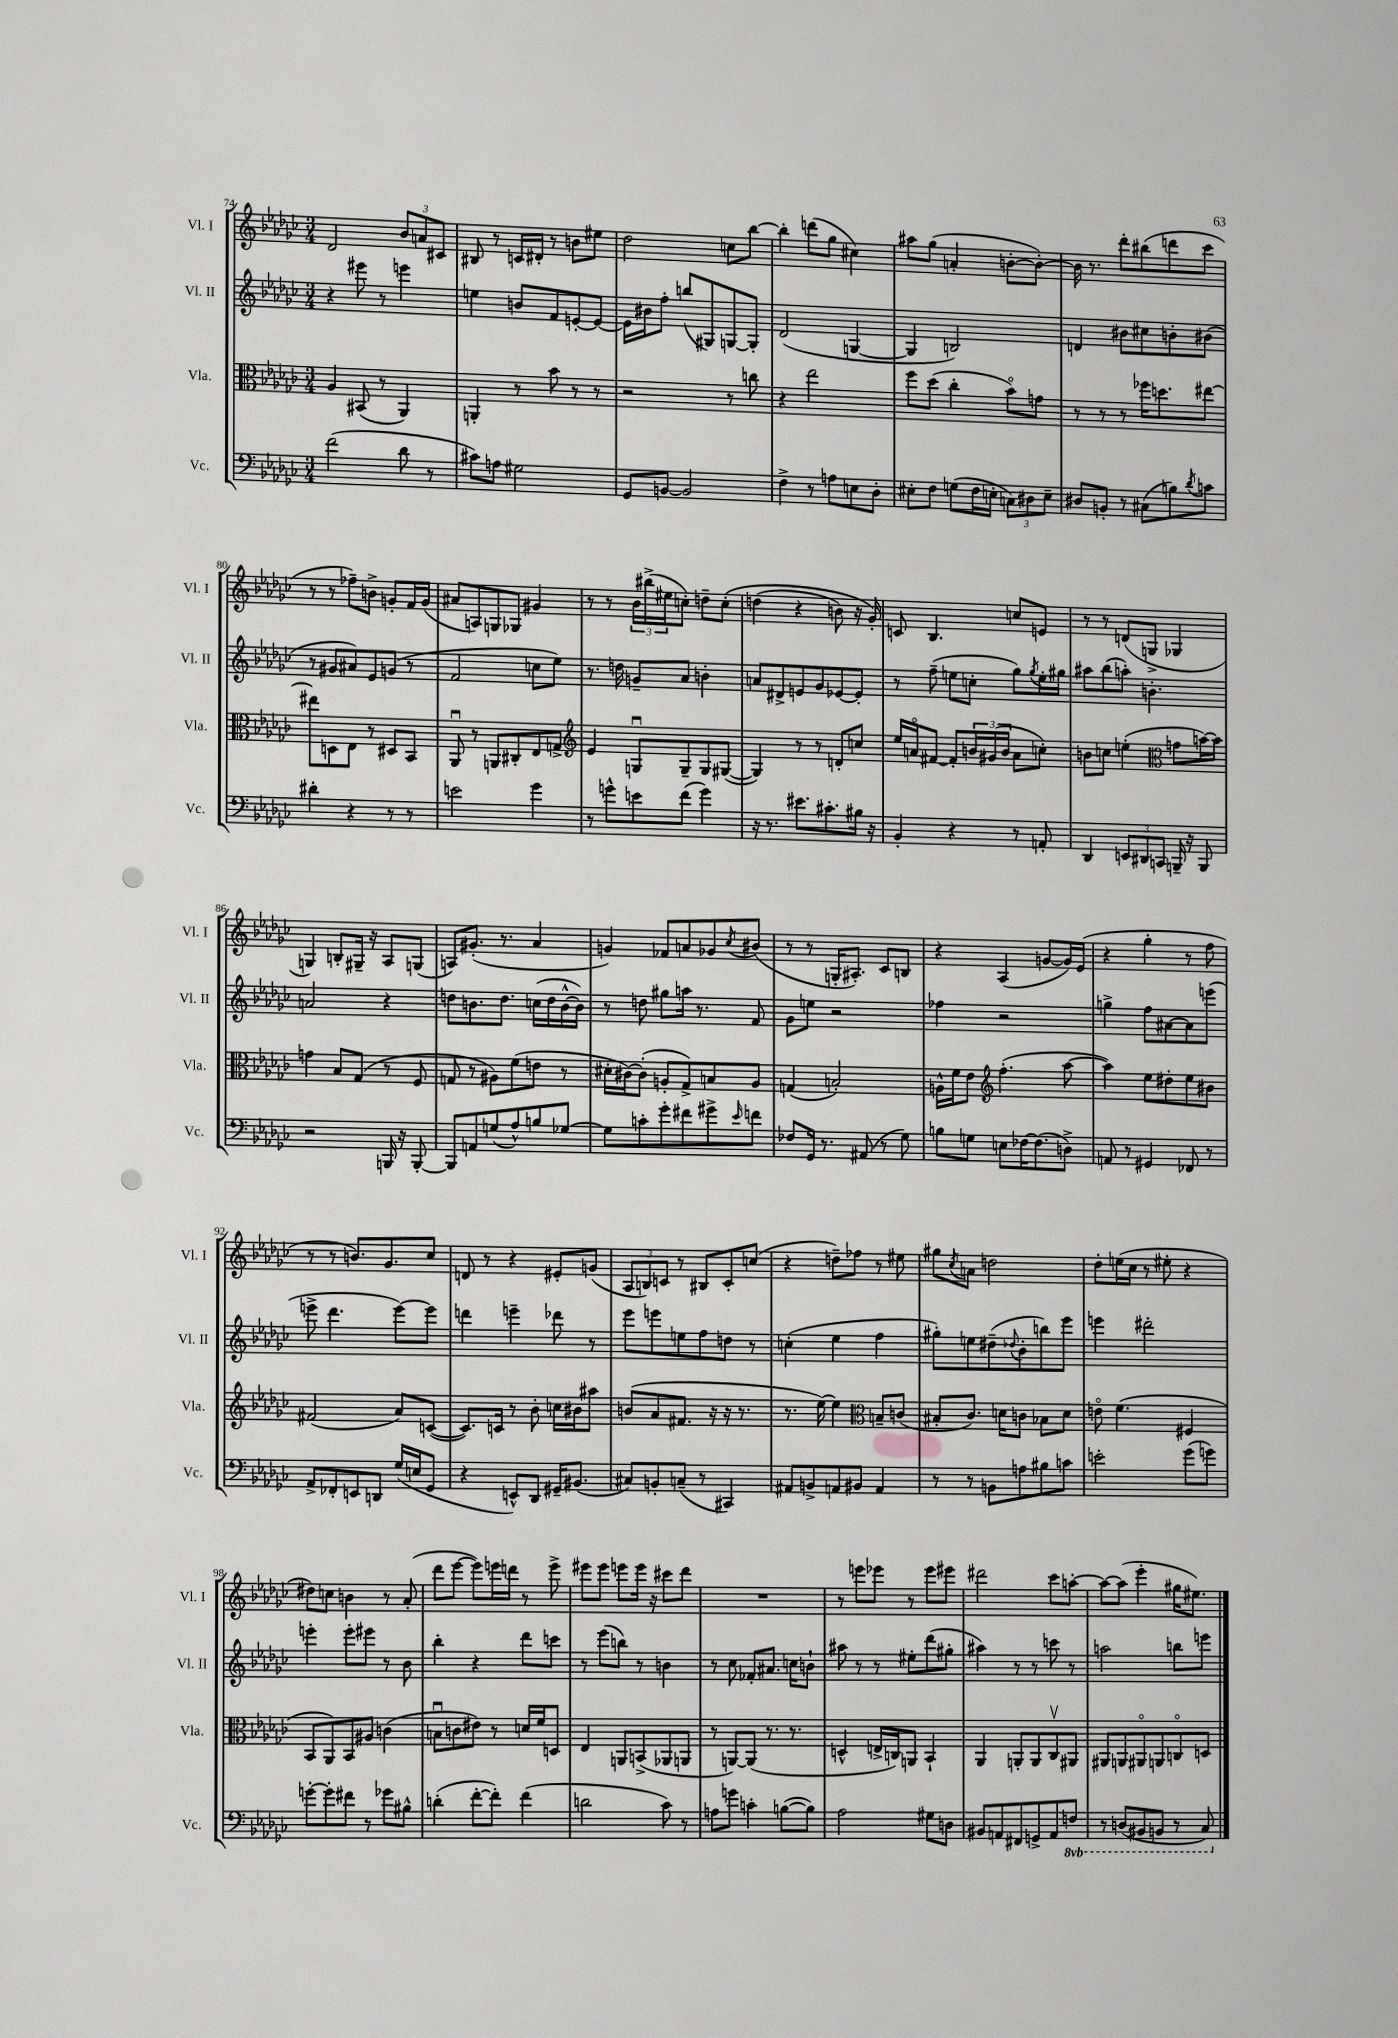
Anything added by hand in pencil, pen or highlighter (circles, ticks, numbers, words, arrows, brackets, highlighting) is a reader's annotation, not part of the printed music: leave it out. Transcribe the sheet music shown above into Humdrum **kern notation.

**kern	**kern	**kern	**kern
*staff4	*staff3	*staff2	*staff1
*clefF4	*clefC3	*clefG2	*clefG2
*k[b-e-a-d-g-c-]	*k[b-e-a-d-g-c-]	*k[b-e-a-d-g-c-]	*k[b-e-a-d-g-c-]
*M3/4	*M3/4	*M3/4	*M3/4
(2f	4A-	4r	2d-
.	(8BB#	8eee#	.
.	8r	8r	.
8d-	4AA-)	4eee	12b-
.	.	.	12a
8r	.	.	.
.	.	.	12c#
=	=	=	=
8c#)	4AA'	4ee	8B#
8A	.	.	8r
2G#	8r	8b	16c
.	.	.	16d#'
.	8b-	8f	8r
.	8r	[8e'	8b
.	8r	8e_	8ee#
=	=	=	=
8GG-	2r	16e]	2dd-
.	.	16b#	.
[8BB	.	8ff'	.
2BB]	.	(8bb	.
.	.	8G#)	.
.	8r	[8G	8cc
.	8cc	8G']	[8bb-
=	=	=	=
4F^	4r	(2d-	4bb-']
8r	2ee-	.	(8ddd
8A	.	.	8gg-
8E	.	[4G	4cc#)
8D-'	.	.	.
=	=	=	=
8E#'	8ff	4G]	8aa#
8F	(8dd-	.	(8gg-
(8G	4cc-'	2B)	4a'
16F	.	.	.
16E'	.	.	.
12C)	8b-o)	.	[8b'
12D#	.	.	.
.	8g	.	8b'_)
12E~	.	.	.
=	=	=	=
8D#	8r	4d	16b]
.	.	.	8.r
8BB'	8r	.	.
8r	8r	8b#	8ddd-'
(8C#	16ff-	8cc#	(8bb#
.	8.dd	.	.
8B)	.	8b'	8ddd
8qd-	.	.	.
8c	[8ee#	(8b#	8ccc-
=	=	=	=
4d#'	8ee#]	8r	8r
.	8D	8g#	8r
4r	8E-	8a#)	8ff-~)
.	8r	8e-	8b^
8r	8D#	(8g	8g'
8r	8BB-	8r	16f
.	.	.	(16g
=	=	=	=
2e	8AA-u	2f	8a#
.	8r	.	8A)
.	8AA	.	8G
.	8C#'	.	8G-
4g-	8E-	8cc	4g#
.	8G^	8ee-)	.
=	=	=	=
*	*clefG2	*	*
8r	4e-	8.r	8r
8g^^	.	.	8r
.	.	16dd	.
8e	8Gu	8g~	24b-
.	.	.	(24bb#^
.	.	.	24ee#
(8f	8G~	8a-	8cc')
4g)	8G	4b'	8dd~
.	([8G#	.	&(8cc'
=	=	=	=
16r	4G#])	8a	(4dd
8.r	.	.	.
.	.	8d#^	.
8.e#	8r	8e	4r
.	8r	8g-	.
8.c#'	.	.	.
.	8d'	[8e-	8b)
16B#	8cc	8e-']	16r
16r	.	.	16g-'&)
=	=	=	=
4BB-'	16ee-	8r	8c
.	16ao	.	.
.	[8f#	(8ff~	4.B-
4r	8f#']	8ee	.
.	24b	8cc'	.
.	(24g#	.	.
.	24b	.	.
8r	8a	8gg-)	8cc
.	.	8qgg-	.
8AA'	8cc')	16ee'	8e
.	.	16gg#	.
=	=	=	=
4DD-	8b	8aa#	8r
.	8cc	(8bb-	8r
12EE	(4ee'	8aa')	(8d
12DD#	.	.	.
.	.	4.b'	8G^
12CC	.	.	.
*	*clefC3	*	*
16BBB~	8g	.	4G-
16r	.	.	.
8BBB	[16b)	.	.
.	16b]	.	.
=	=	=	=
2r	4g	2a	4G)
.	8B-	.	8B'
.	(8G-	.	16G#~
.	.	.	16r
16BBB	8r	4r	8A-
16r	.	.	.
[8BBB'	8F	.	(8G
=	=	=	=
8BBB]	8G	8dd	8A)
8AA	8r	8.b	(8.g#'
(8G	8A#)	.	.
.	.	8.dd	8.r
8A-^^)	(8f	.	.
8B	8e	(16cc	4a-
.	.	16dd	.
[8G-	8r	[16b^^	.
.	.	16b])	.
=	=	=	=
8G-]	16d#'	8r	4g)
.	[16c#)	.	.
8c'	(8c#']	8dd	.
8g-'	8A'	8gg#	8f-
8f#	8G-^)	16aa	8a
.	.	8.r	.
8g#^	8B	.	8g-
16qqe-	.	.	8qcc-
8f	8A	8f	(8b#
=	=	=	=
8F-	(4G	8g-	8r
16GG-	.	8ee	8r
8.r	.	.	.
.	2B')	2r	16G'
.	.	.	8.A#')
(8AA#	.	.	.
8r	.	.	8c-
8G-)	.	.	8B
=	=	=	=
8B	16A^^	4ff-	4r
.	16f	.	.
8G	8e-	.	.
*	*clefG2	*	*
8E	(4.ff'	2r	(4A-
[16F-	.	.	.
(8.F-]	.	.	.
.	.	.	[8g
8D^)	[8aa-	.	16g])
.	.	.	(16e-
=	=	=	=
8AA	4aa-])	4gg^	4r
8r	.	.	.
4GG#	8ee-	8ff	4gg-'
.	8dd#'	[8a#	.
8FF-	8ee-	8a#]	8r
8r	8b#	(8eee	8ff
=	=	=	=
8AA-^	(2f#	8eee^	8r
8FF-'	.	4.ddd-	8r
8EE	.	.	8.b)
8DD	.	.	.
.	.	.	8.g-
(16G-	8a-)	[8eee)	.
16E	.	.	.
8GG-	([8c	8eee]	8cc-
=	=	=	=
4r	8.c])	4ddd	8d
.	.	.	8r
.	16c	.	.
8EE^^)	8r	4eee~	4r
8DD-	8b-'	.	.
16GG#~	16cc	8ddd-	8e#'
(8.BB#	16b#	.	.
.	8aa#	8r	(8g
=	=	=	=
8C#)	(8b	8eee-	12A-
.	.	.	12B)
8BB'	8a-	8eee	.
.	.	.	12c
(8C~	8.f#	8ee	8r
8r	.	8ff	8B#
.	16r	.	.
4CC#)	16r	8dd	8c'
.	8.r	.	.
.	.	8r	(8cc
=	=	=	=
8AA#	8.r	(4cc'	4r
8BB^	.	.	.
.	[16ee-)	.	.
8AA	4ee-]	4ee-	8dd~)
8BB#	.	.	8ff-
*	*clefC3	*	*
4AA	8B~	4ff	8r
.	(8c	.	8ee#
=	=	=	=
8r	8B#'	8gg#')	8gg#
.	.	.	8qcc-
8r	8.c-)	8ee	8a
8BB	.	(8dd#~	2dd
.	16d	.	.
.	.	8qqdd-	.
8A	8c	8b-'	.
8B#	8B-	8bb)	.
8c	8d	8eee-	.
=	=	=	=
2e'	8eo	4eee	8dd-'
.	(4.f	.	(16ee
.	.	.	16cc-
.	.	2ddd#'	8r
.	.	.	8ee#'
(8g-	4F#	.	4r
8g)	.	.	.
=	=	=	=
[8g'	8BB-	4eee'	8dd#)
8g']	8AA-)	.	8cc
8f#	8BB-	8eee'	4b
8r	8A#	8eee#	.
8g-	(4c	8r	8r
8B#^^	.	8b-	(8a-'
=	=	=	=
(4d'	8Bu	4bb-'	8ddd-
.	8c	.	[8eee-
[8f'	8e#)	4r	8eee-])
8f'])	8r	.	16eee
.	.	.	16ddd
(4f	16d	8ddd-	8r
.	16f	.	.
.	8D	8ccc	8eee^
=	=	=	=
2d	4E-	8r	8eee#
.	.	(8eee-	8eee#
.	8AA	8bb)	8eee
.	(8BB^	8r	16eee
.	.	.	16r
8c-)	8AA-	4b	8ccc#
8r	8AA	.	8ddd-
=	=	=	=
8A	8r	8r	2.r
8g	[8AA)	8cc-	.
4c'	(8AA]	8f-'	.
.	8.r	8.a#	.
([8B	.	.	.
.	8.r	16cc	.
8B])	.	8b`	.
=	=	=	=
2A-	4D^^	8aa#	8r
.	.	8r	8eee
.	16E^	8r	8eee-
.	16C)	.	.
.	8AA	8ee#'	8r
8G#	4BB-`	(8ddd-	8eee-
8D	.	8gg#'	8eee#
=	=	=	=
8BB#	4AA-	4aa#)	2ddd#
8AA	.	.	.
8FF#	8AA'	8r	.
8GG^	8AA	8r	.
8AA	8C-v	8ccc	8ccc-
8FF	8AA#	8r	[8aa'
=	=	=	=
8r	8AA#	2aa	8aa_
(8DD	8AA	.	(8aa]
8BBB#	8AA#o	.	4eee-'
8BBB	8AA	.	.
8r	8Co	8bb	16gg#
.	.	.	8.ee#)
8CC-)	8D	8eee	.
==	==	==	==
*-	*-	*-	*-
